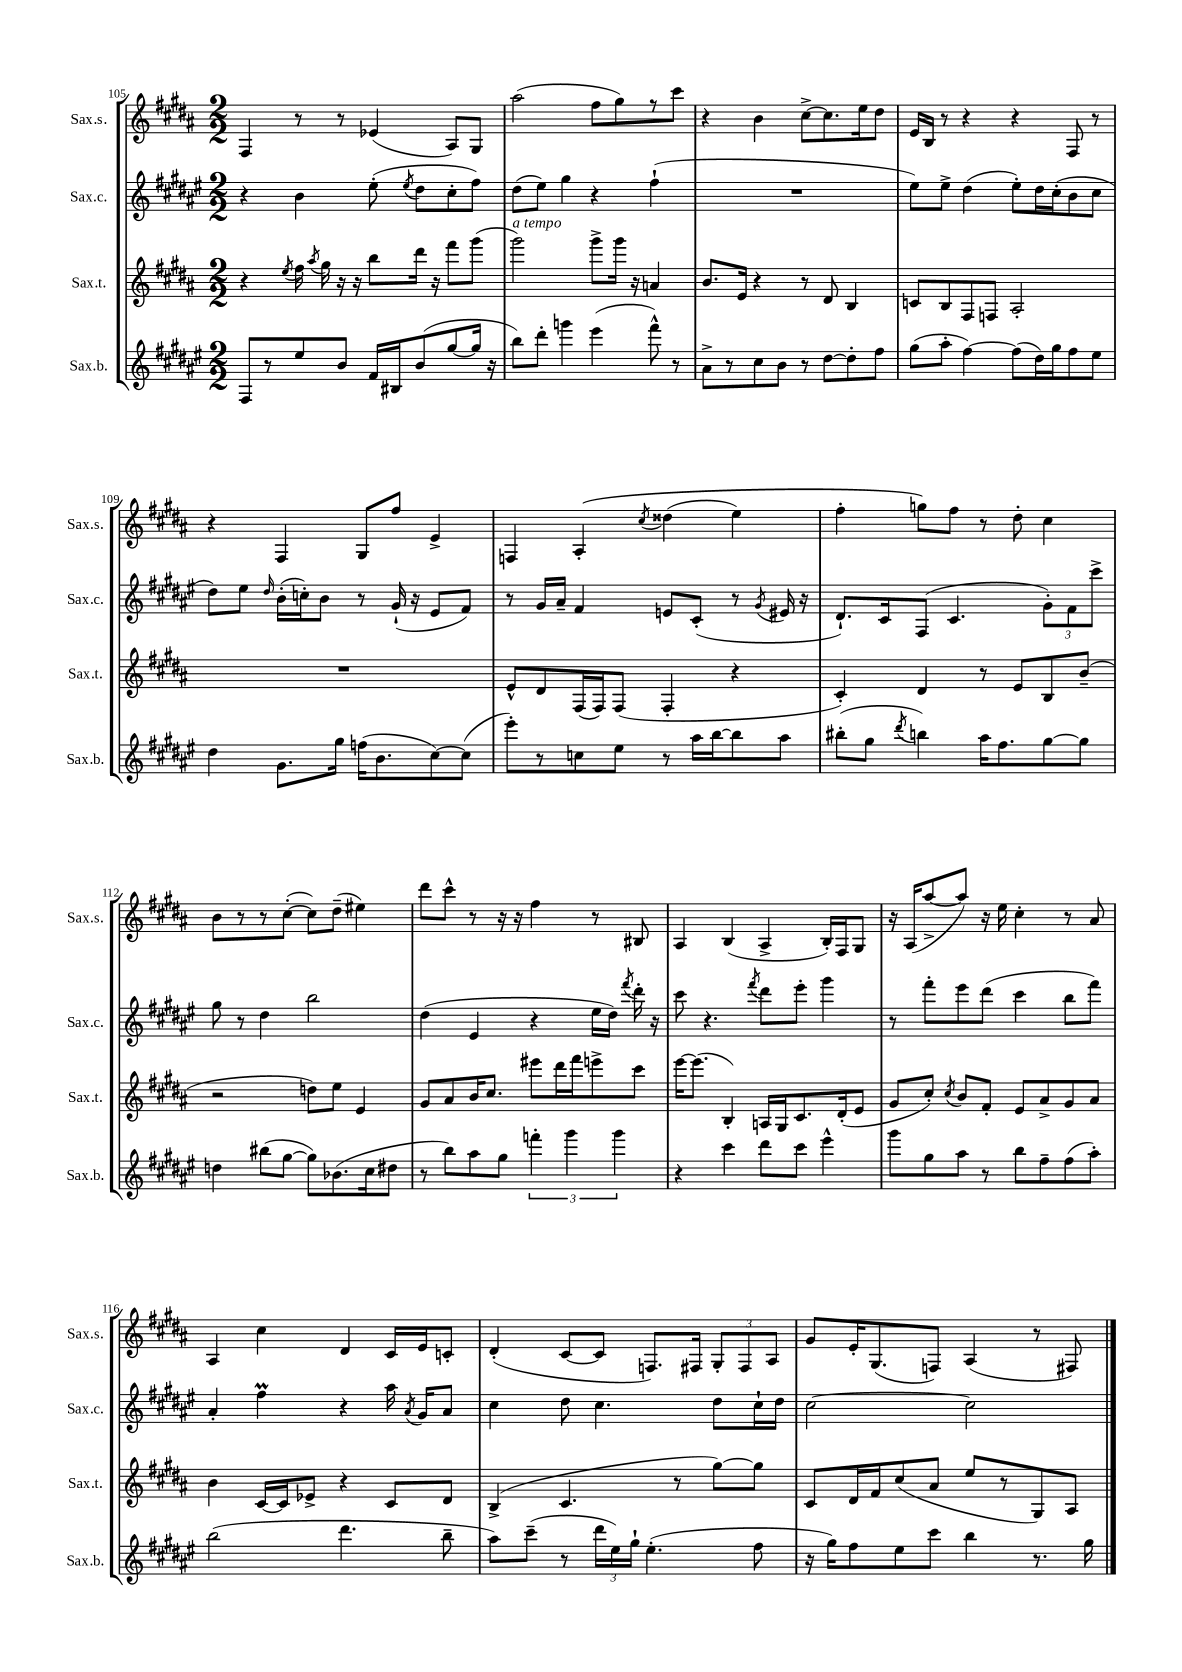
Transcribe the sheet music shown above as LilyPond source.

<<
\new StaffGroup <<
\new Staff = "s0" \with { instrumentName = "Sax.s." shortInstrumentName = "Sax.s." } {
    \clef treble \key b \major \numericTimeSignature \time 2/2
    \autoBeamOff fis4 r8 r8 ees'4( ais8[) gis8] |
    ais''2( fis''8[ gis''8) r8 cis'''8] |
    r4 b'4 cis''8[~-> cis''8. e''16 dis''8] |
    e'16[ b16] r8 r4 r4 fis8 r8 |
    r4 fis4 gis8[ fis''8] e'4-> |
    f4 ais4-.\( \acciaccatura { cis''8 } disis''4( e''4) |
    fis''4-. g''8[\) fis''8] r8 dis''8-. cis''4 |
    b'8[ r8 r8 cis''8]~-.( cis''8[) dis''8]--( eis''4) |
    dis'''8[ cis'''8]-^ r8 r16 r16 fis''4 r8 bis8 |
    ais4 b4( ais4-> b16[-.) fis16 gis8] |
    r16 ais16[( ais''8~-> ais''8]) r16 e''16 cis''4-. r8 ais'8 |
    ais4 cis''4 dis'4 cis'16[ e'16 c'8]-. |
    dis'4-.( cis'8[~ cis'8] f8.[) fis16] \tuplet 3/2 { gis8[-. fis8 ais8] } |
    gis'8[ e'16-. gis8.( f8]) ais4( r8 fis8) \bar "|." |
}
\new Staff = "s1" \with { instrumentName = "Sax.c." shortInstrumentName = "Sax.c." } {
    \clef treble \key fis \major \numericTimeSignature \time 2/2
    \autoBeamOff r4 b'4 eis''8-.( \acciaccatura { eis''8 } dis''8[ cis''8-. fis''8]) |
    dis''8[( eis''8]) gis''4 r4 fis''4-!( |
    R1 |
    eis''8[) eis''8]-> dis''4( eis''8[-.) dis''16 cis''16-.( b'8 cis''8] |
    dis''8[) eis''8] \grace { dis''16 } b'16[-.( c''16-.) b'8] r8 gis'16-!( r16 eis'8[ fis'8]) |
    r8 gis'16[ ais'16]-- fis'4 e'8[ cis'8]-.( r8 \acciaccatura { gis'8 } eis'16 r16 |
    dis'8.[-!) cis'16 fis8]( cis'4. \tuplet 3/2 { gis'8[-.) fis'8 cis'''8]-> } |
    gis''8 r8 dis''4 b''2 |
    dis''4( eis'4 r4 eis''16[ dis''16]) \acciaccatura { fis'''8 } dis'''16-. r16 |
    cis'''8 r4. \acciaccatura { fis'''8 } dis'''8[ eis'''8]-. gis'''4 |
    r8 fis'''8[-. eis'''8 dis'''8]( cis'''4 b''8[ fis'''8]) |
    ais'4-. fis''4\prall r4 ais''16 \acciaccatura { ais'8 } gis'16[ ais'8] |
    cis''4 dis''8 cis''4. dis''8[ cis''16-! dis''16] |
    cis''2~ cis''2 \bar "|." |
}
\new Staff = "s2" \with { instrumentName = "Sax.t." shortInstrumentName = "Sax.t." } {
    \clef treble \key b \major \numericTimeSignature \time 2/2
    \autoBeamOff r4 \acciaccatura { e''8 } fis''16 \acciaccatura { ais''8 } gis''16 r16 r16 b''8[ dis'''16] r16 fis'''8[ gis'''8]( |
    gis'''2^\markup { \italic "a tempo" }) gis'''8[-> gis'''16] r16 a'4 |
    b'8.[ e'16] r4 r8 dis'8 b4 |
    c'8[ b8 fis8 f8] ais2-. |
    R1 |
    e'8[-^ dis'8 fis16( fis16) fis8]( fis4-. r4 |
    cis'4-.) dis'4 r8 e'8[ b8 b'8]--( |
    r2 d''8[) e''8] e'4 |
    gis'8[ ais'8 b'16 cis''8.] eis'''8[ dis'''16 fis'''16 e'''8-> cis'''8] |
    e'''16[~ e'''8.]( b4-.) a16[ gis16 cis'8. dis'16-.( e'8] |
    gis'8[ cis''8]-.) \acciaccatura { cis''8 } b'8[ fis'8]-. e'8[ ais'8-> gis'8 ais'8] |
    b'4 cis'16[~ cis'16 ees'8]-> r4 cis'8[ dis'8] |
    b4->( cis'4. r8 gis''8[~) gis''8] |
    cis'8[ dis'16 fis'16 cis''8( ais'8] e''8[ r8 gis8) ais8] \bar "|." |
}
\new Staff = "s3" \with { instrumentName = "Sax.b." shortInstrumentName = "Sax.b." } {
    \clef treble \key fis \major \numericTimeSignature \time 2/2
    \autoBeamOff fis8[ r8 eis''8 b'8] fis'16[ bis16 b'8( gis''8~ gis''16] r16 |
    b''8[) dis'''8]-. g'''4 eis'''4( fis'''8-^) r8 |
    ais'8[-> r8 cis''8 b'8] r8 dis''8[~ dis''8-. fis''8] |
    gis''8[( ais''8]-. fis''4~) fis''8[( dis''16) gis''16 fis''8 eis''8] |
    dis''4 gis'8.[ gis''16] f''16[( b'8. cis''8~) cis''8]( |
    eis'''8[-.) r8 c''8 eis''8] r8 ais''16[ b''16~ b''8 ais''8] |
    bis''8[-.( gis''8] \acciaccatura { dis'''8 } b''4) ais''16[ fis''8. gis''8~ gis''8] |
    d''4 bis''8[( gis''8]~ gis''8[) bes'8.( cis''16 dis''8] |
    r8 b''8[) ais''8 gis''8] \tuplet 3/2 { f'''4-. gis'''4 gis'''4 } |
    r4 cis'''4 dis'''8[ cis'''8] eis'''4-^ |
    gis'''8[ gis''8 ais''8] r8 b''8[ fis''8-- fis''8( ais''8]-.) |
    b''2( dis'''4. b''8-- |
    ais''8[) cis'''8]--( r8 \tuplet 3/2 { dis'''16[ eis''16) gis''16]-! } eis''4.-.( fis''8 |
    r16 gis''16[) fis''8 eis''8 cis'''8] b''4 r8. gis''16 \bar "|." |
}
>>
>>
\layout { \context { \Score currentBarNumber = #105 } }
